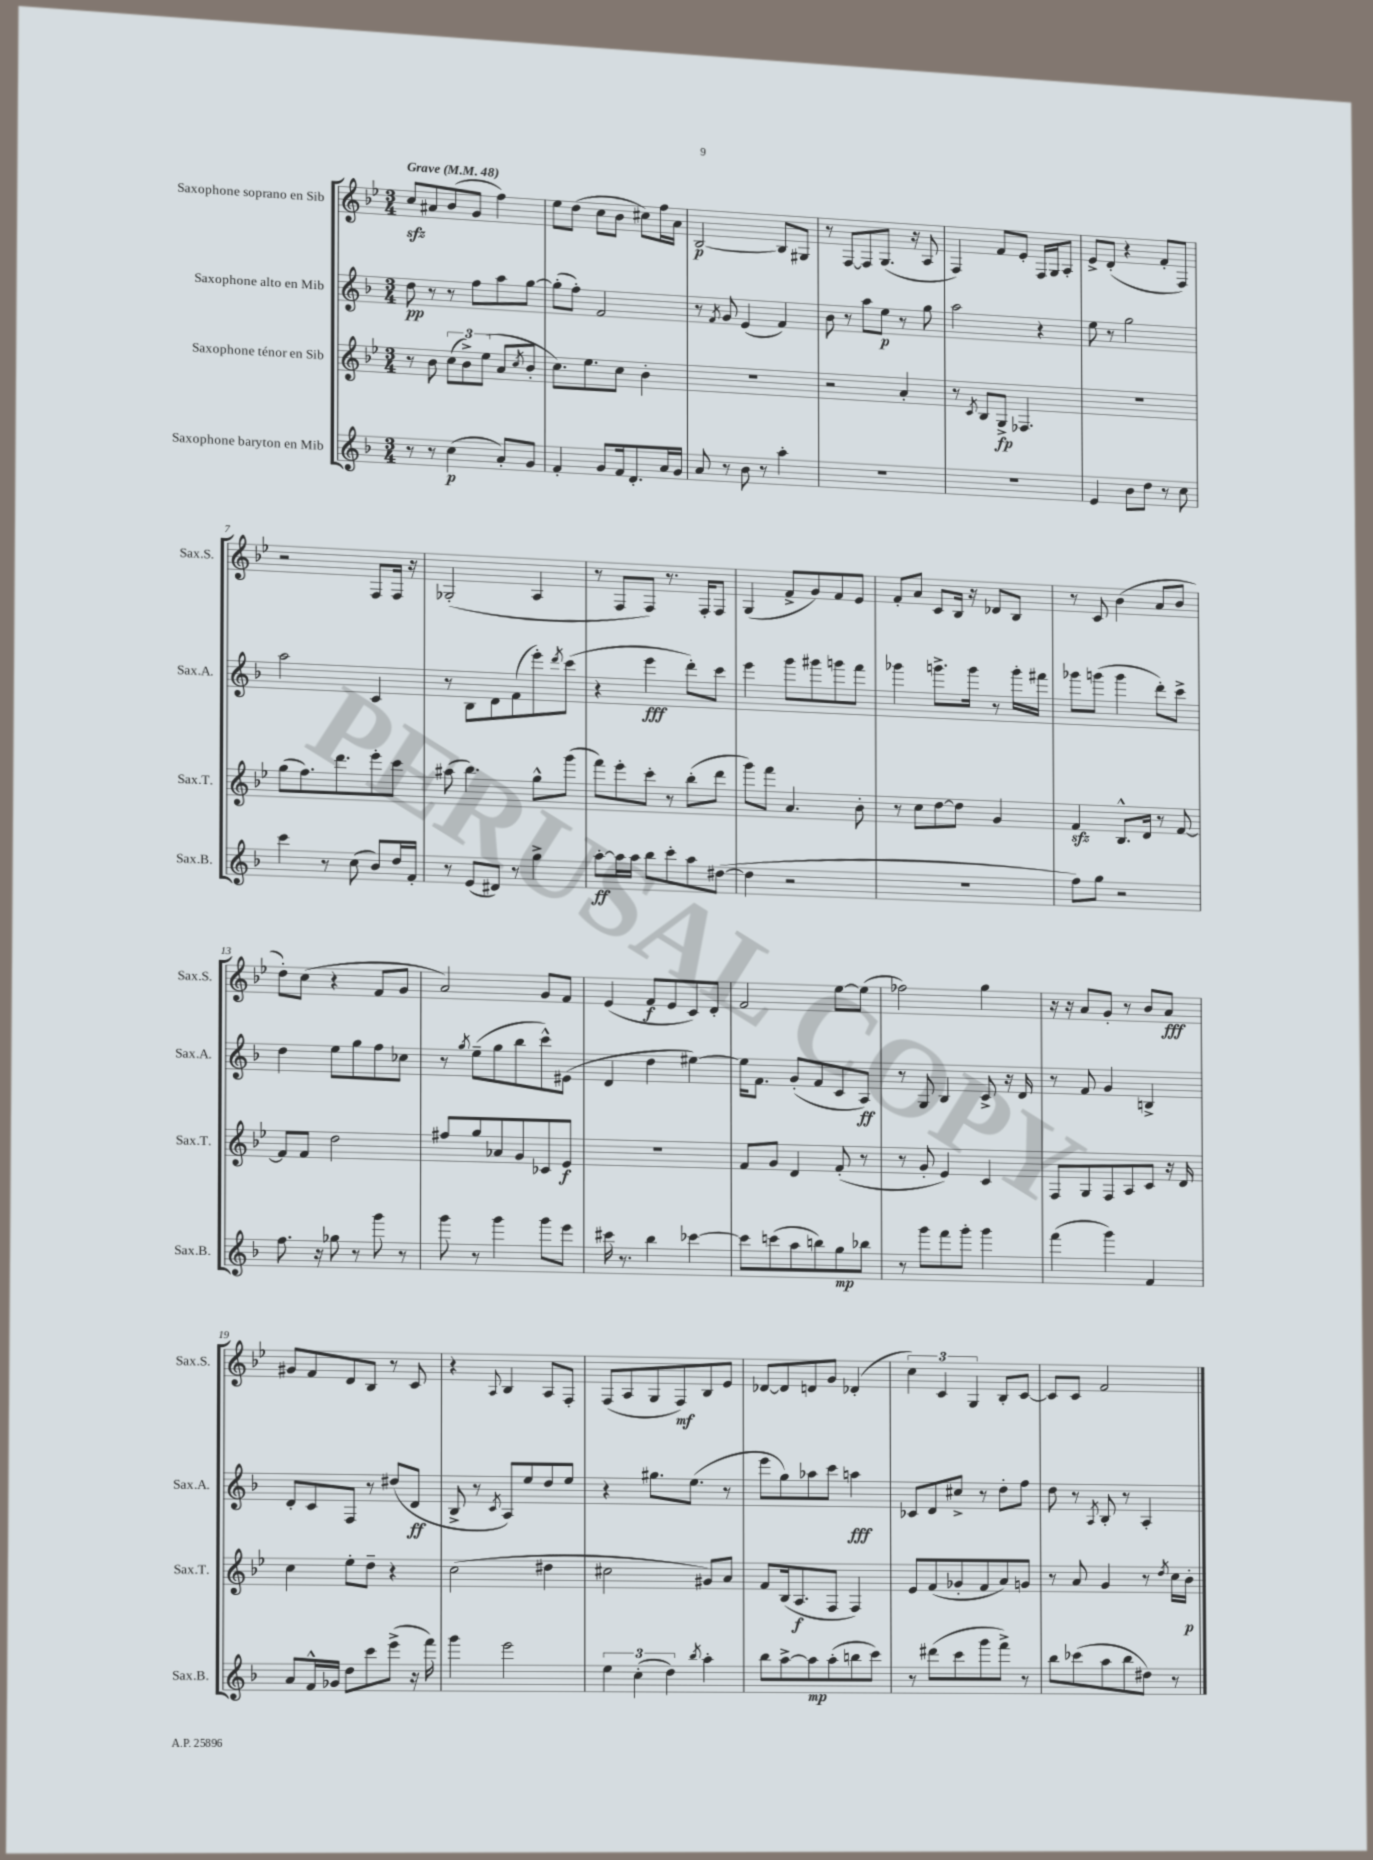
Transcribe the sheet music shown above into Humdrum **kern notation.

**kern	**dynam	**kern	**dynam	**kern	**dynam	**kern	**dynam
*part4	*part4	*part3	*part3	*part2	*part2	*part1	*part1
*staff4	*staff4	*staff3	*staff3	*staff2	*staff2	*staff1	*staff1
*I"Saxophone baryton en Mib	*	*I"Saxophone ténor en Sib	*	*I"Saxophone alto en Mib	*	*I"Saxophone soprano en Sib	*
*I'Sax.B.	*	*I'Sax.T.	*	*I'Sax.A.	*	*I'Sax.S.	*
*clefG2	*	*clefG2	*	*clefG2	*	*clefG2	*
*k[b-]	*	*k[b-e-]	*	*k[b-]	*	*k[b-e-]	*
*M3/4	*	*M3/4	*	*M3/4	*	*M3/4	*
*MM48	*	*MM48	*	*MM48	*	*MM48	*
=1	=1	=1	=1	=1	=1	=1	=1
!	!	!	!	!	!	!LO:TX:a:B:t=Grave	!
8r	.	8r	.	8dd\	pp	8cczz/L	.
8r	.	8b-\	.	8r	.	8a#X/	.
(4cc\	p	(12cc\L	.	8r	.	(8b-/	.
.	.	12b-^\)	.	.	.	.	.
.	.	.	.	8ff\L	.	8g/J	.
.	.	(12ee-\J	.	.	.	.	.
8a'/L)	.	8a/L	.	8aa\	.	4ff\)	.
.	.	8qcc/	.	.	.	.	.
8g/J	.	8b-'/J	.	[8gg\J	.	.	.
=2	=2	=2	=2	=2	=2	=2	=2
4f'/	.	8.cc\L)	.	(8gg'\L]	.	8ee-\L	.
.	.	.	.	8ff'\J)	.	(8dd\J	.
.	.	8.ee-\	.	.	.	.	.
8g/L	.	.	.	2f/	.	8cc\L	.
16f/k	.	8cc\J	.	.	.	8b-\J	.
8.d'/	.	.	.	.	.	.	.
.	.	4b-'\	.	.	.	8cc#X\L)	.
16a/L	.	.	.	.	.	16ff\L	.
16g/JJ	.	.	.	.	.	16a\JJ	.
=3	=3	=3	=3	=3	=3	=3	=3
8a/	.	2.r	.	8r	.	[2B-/	p
.	.	.	.	8qf/	.	.	.
8r	.	.	.	8g/	.	.	.
8b-\	.	.	.	(4e/	.	.	.
8r	.	.	.	.	.	.	.
4aa'\	.	.	.	4f/)	.	8B-/L]	.
.	.	.	.	.	.	8G#X/J	.
=4	=4	=4	=4	=4	=4	=4	=4
2.r	.	2r	.	8b-\	.	8r	.
.	.	.	.	8r	.	[8F/L	.
.	.	.	.	8aa\L	.	8F/]	.
.	.	.	.	8ee\J	p	(8.G/J	.
.	.	4a'/	.	8r	.	.	.
.	.	.	.	.	.	16r	.
.	.	.	.	8gg\	.	8A/	.
=5	=5	=5	=5	=5	=5	=5	=5
2.r	.	8r	.	2aa\	.	4F/)	.
.	.	8qc/	.	.	.	.	.
.	.	8B-/L	.	.	.	.	.
.	.	8G^/J	fp	.	.	8f/L	.
.	.	4.F-X/	.	.	.	8e-'/J	.
.	.	.	.	4r	.	16F/LL	.
.	.	.	.	.	.	16G/J	.
.	.	.	.	.	.	8A'/J	.
=6	=6	=6	=6	=6	=6	=6	=6
4e/	.	2.r	.	8ee\	.	8e-^/L	.
.	.	.	.	8r	.	(8d'/J	.
8b-\L	.	.	.	2gg\	.	4r	.
8dd\J	.	.	.	.	.	.	.
8r	.	.	.	.	.	8f'/L	.
8cc\	.	.	.	.	.	8F/J)	.
!!LO:LB:g=z
=7	=7	=7	=7	=7	=7	=7	=7
4ccc\	.	(8gg\L	.	2aa\	.	2r	.
.	.	8.ff\)	.	.	.	.	.
8r	.	.	.	.	.	.	.
.	.	8.ddd\	.	.	.	.	.
(8cc\	.	.	.	.	.	.	.
8b-/L)	.	8eee-'\	.	4c/	.	8F/L	.
16dd/L	.	8ccc\J	.	.	.	16F/Jk	.
16f'/JJ	.	.	.	.	.	16r	.
=8	=8	=8	=8	=8	=8	=8	=8
8r	.	(8aa#X\	.	8r	.	(2G-X'/	.
(8e/L	.	4.bb-\)	.	8B-\L	.	.	.
8d#X/J)	.	.	.	8d\	.	.	.
8r	.	.	.	(8f\	.	.	.
4gg^\	.	8gg^^\L	.	8eee'\)	.	4A/	.
.	.	.	.	8qddd/	.	.	.
.	.	(8ggg\J	.	(8ccc\J	.	.	.
=9	=9	=9	=9	=9	=9	=9	=9
[8aa'\L	ff	8fff\L)	.	4r	.	8r	.
16aa\L]	.	8eee-'\	.	.	.	8F/L	.
16aa\JJ	.	.	.	.	.	.	.
8bb-\L	.	8ccc'\J	.	4eee\	fff	8F/J)	.
8ccc'\	.	8r	.	.	.	8.r	.
8aa\	.	(8bb-'\L	.	8ddd'\L)	.	.	.
.	.	.	.	.	.	16F'/KL	.
([8dd#X\J	.	8ddd\J	.	8ccc\J	.	8F/J	.
=10	=10	=10	=10	=10	=10	=10	=10
4dd#\]	.	8ggg\L)	.	4eee\	.	(4G/	.
.	.	8fff\J	.	.	.	.	.
2r	.	4.a/	.	8ggg\L	.	8f^/L	.
.	.	.	.	8ggg#X\	.	8g/)	.
.	.	.	.	8gggn\	.	8f/	.
.	.	8b-'\	.	8fff\J	.	8e-/J	.
=11	=11	=11	=11	=11	=11	=11	=11
2.r	.	8r	.	4ggg-X\	.	8f'/L	.
.	.	8cc\L	.	.	.	8a/J	.
.	.	[8dd\	.	8.gggn^\L	.	8c/L	.
.	.	8dd\J]	.	.	.	16B-/Jk	.
.	.	.	.	16ggg\Jk	.	16r	.
.	.	4g/	.	8r	.	8d-X/L	.
.	.	.	.	16ggg'\LL	.	8B-/J	.
.	.	.	.	16fff#X\JJ	.	.	.
=12	=12	=12	=12	=12	=12	=12	=12
8ff\L)	.	4fzz/	.	8ggg-X\L	.	8r	.
8gg\J	.	.	.	(8gggn\J	.	8c/	.
2r	.	8.B-^^/L	.	4ggg\	.	(4b-\	.
.	.	16d/Jk	.	.	.	.	.
.	.	8r	.	8ddd'\L)	.	8a/L	.
.	.	[8f/	.	8ccc^\J	.	8b-/J	.
!!LO:LB:g=z
=13	=13	=13	=13	=13	=13	=13	=13
8.ff\	.	8f/L]	.	4dd\	.	8dd'\L)	.
.	.	8f/J	.	.	.	(8cc\J	.
16r	.	.	.	.	.	.	.
8gg-X\	.	2dd\	.	8ee\L	.	4r	.
8r	.	.	.	8gg\	.	.	.
8ggg\	.	.	.	8ff\	.	8f/L	.
8r	.	.	.	8cc-X\J	.	8g/J	.
=14	=14	=14	=14	=14	=14	=14	=14
8ggg\	.	8ff#X/L	.	8r	.	2a/)	.
.	.	.	.	8qgg/	.	.	.
8r	.	8gg/	.	(8ee~\L	.	.	.
4ggg\	.	8a-X/	.	8gg\	.	.	.
.	.	8g/	.	8bb-\	.	.	.
8ggg\L	.	8c-X/	.	8ccc^^\)	.	8g/L	.
8eee\J	.	8e-/J	f	(8e#X\J	.	8f/J	.
=15	=15	=15	=15	=15	=15	=15	=15
16ccc#X\	.	2.r	.	4d/	.	(4e-/	.
8.r	.	.	.	.	.	.	.
4bb-\	.	.	.	4dd\	.	8f/L	f
.	.	.	.	.	.	8e-/	.
[4ccc-X\	.	.	.	[4ee#X\)	.	8c/)	.
.	.	.	.	.	.	8d'/J	.
=16	=16	=16	=16	=16	=16	=16	=16
8ccc-\L]	.	8f/L	.	16ee#\KL]	.	2f/	.
.	.	.	.	8.f\J	.	.	.
(8cccn\	.	8g/J	.	.	.	.	.
8aa\	.	4d/	.	(8g'/L	.	.	.
8bbn\)	.	.	.	8f/	.	.	.
8gg\	mp	(8f'/	.	8c/	.	[8ee-\L	.
8bb-X\J	.	8r	.	8A/J)	ff	(8ee-\J]	.
=17	=17	=17	=17	=17	=17	=17	=17
8r	.	8r	.	8r	.	2ff-X\)	.
8ggg\L	.	8g'/	.	8G/	.	.	.
8fff\	.	4e-/)	.	4B-/	.	.	.
8ggg'\J	.	.	.	.	.	.	.
4ggg\	.	4c/	.	8c^/	.	4gg\	.
.	.	.	.	16r	.	.	.
.	.	.	.	16d/	.	.	.
=18	=18	=18	=18	=18	=18	=18	=18
(4fff\	.	8F/L	.	8r	.	16r	.
.	.	.	.	.	.	16r	.
.	.	8G/	.	8f/	.	8a/L	.
4ggg\)	.	8F/	.	4g/	.	8g'/J	.
.	.	8A/	.	.	.	8r	.
4f/	.	8c/J	.	4Bn^/	.	8b-/L	.
.	.	16r	.	.	.	8a/J	fff
.	.	16d/	.	.	.	.	.
!!LO:LB:g=z
=19	=19	=19	=19	=19	=19	=19	=19
8a/L	.	4cc\	.	8d'/L	.	8g#X/L	.
16f^^/L	.	.	.	8c/	.	8f/	.
16g-X/JJ	.	.	.	.	.	.	.
8dd\L	.	8ee-'\L	.	8F/J	.	8d/	.
8ccc\	.	8dd~\J	.	8r	.	8B-/J	.
(8eee^\J	.	4r	.	(8dd#X/L	.	8r	.
16r	.	.	.	8d/J	ff	8c/	.
16fff\)	.	.	.	.	.	.	.
=20	=20	=20	=20	=20	=20	=20	=20
4ggg\	.	(2cc\	.	8B-^/	.	4r	.
.	.	.	.	8r	.	.	.
.	.	.	.	8qc/	.	8qqA/	.
2eee\	.	.	.	8A/L)	.	4B-/	.
.	.	.	.	8ee/	.	.	.
.	.	4dd#X\	.	8dd/	.	8A/L	.
.	.	.	.	8ee/J	.	8F'/J	.
=21	=21	=21	=21	=21	=21	=21	=21
6ee\	.	2cc#X\	.	4r	.	(8F/L	.
.	.	.	.	.	.	8A/	.
(6cc'\	.	.	.	.	.	.	.
.	.	.	.	8.gg#X\L	.	8G/	.
6dd\)	.	.	.	.	.	.	.
.	.	.	.	.	.	8F/)	mf
.	.	.	.	(8.ee\J	.	.	.
8qbb-/	.	.	.	.	.	.	.
4aa'\	.	8g#X/L)	.	.	.	8B-/	.
.	.	8a/J	.	8r	.	8e-/J	.
=22	=22	=22	=22	=22	=22	=22	=22
8bb-\L	.	8f/L	.	8eee\L	.	[8d-X/L	.
[8aa^\	.	(16B-/k	.	8gg\)	.	8d-/]	.
.	.	8.A/	f	.	.	.	.
8aa\]	mp	.	.	8aa-X\	.	8dn/	.
(8aa'\	.	8F/J	.	8ccc\J	.	8g/J	.
8bbn\	.	4F/)	.	4aan\	fff	(4d-X'/	.
8ccc\J)	.	.	.	.	.	.	.
=23	=23	=23	=23	=23	=23	=23	=23
8r	.	8e-/L	.	8c-X/L	.	6cc\)	.
(8ddd#X\L	.	(8f/	.	8d/	.	.	.
.	.	.	.	.	.	6c/	.
8ccc\	.	8g-X'/	.	8cc#X^/J	.	.	.
.	.	.	.	.	.	6G/	.
8ggg\	.	8f/	.	8r	.	.	.
8fff^\J)	.	8a/)	.	8dd'\L	.	8B-'/L	.
8r	.	8gn/J	.	8ff\J	.	[8c/J	.
=24	=24	=24	=24	=24	=24	=24	=24
8bb-\L	.	8r	.	8dd\	.	8c/L]	.
(8ccc-X\	.	8a/	.	8r	.	8c/J	.
.	.	.	.	8qA/	.	.	.
8aa\	.	4g/	.	8B-'/	.	2f/	.
8bb-\	.	.	.	8r	.	.	.
8dd#X\J)	.	8r	.	4A'/	.	.	.
.	.	8qdd/	.	.	.	.	.
8r	.	16cc\LL	.	.	.	.	.
.	.	16b-'\JJ	p	.	.	.	.
==	==	==	==	==	==	==	==
*-	*-	*-	*-	*-	*-	*-	*-
